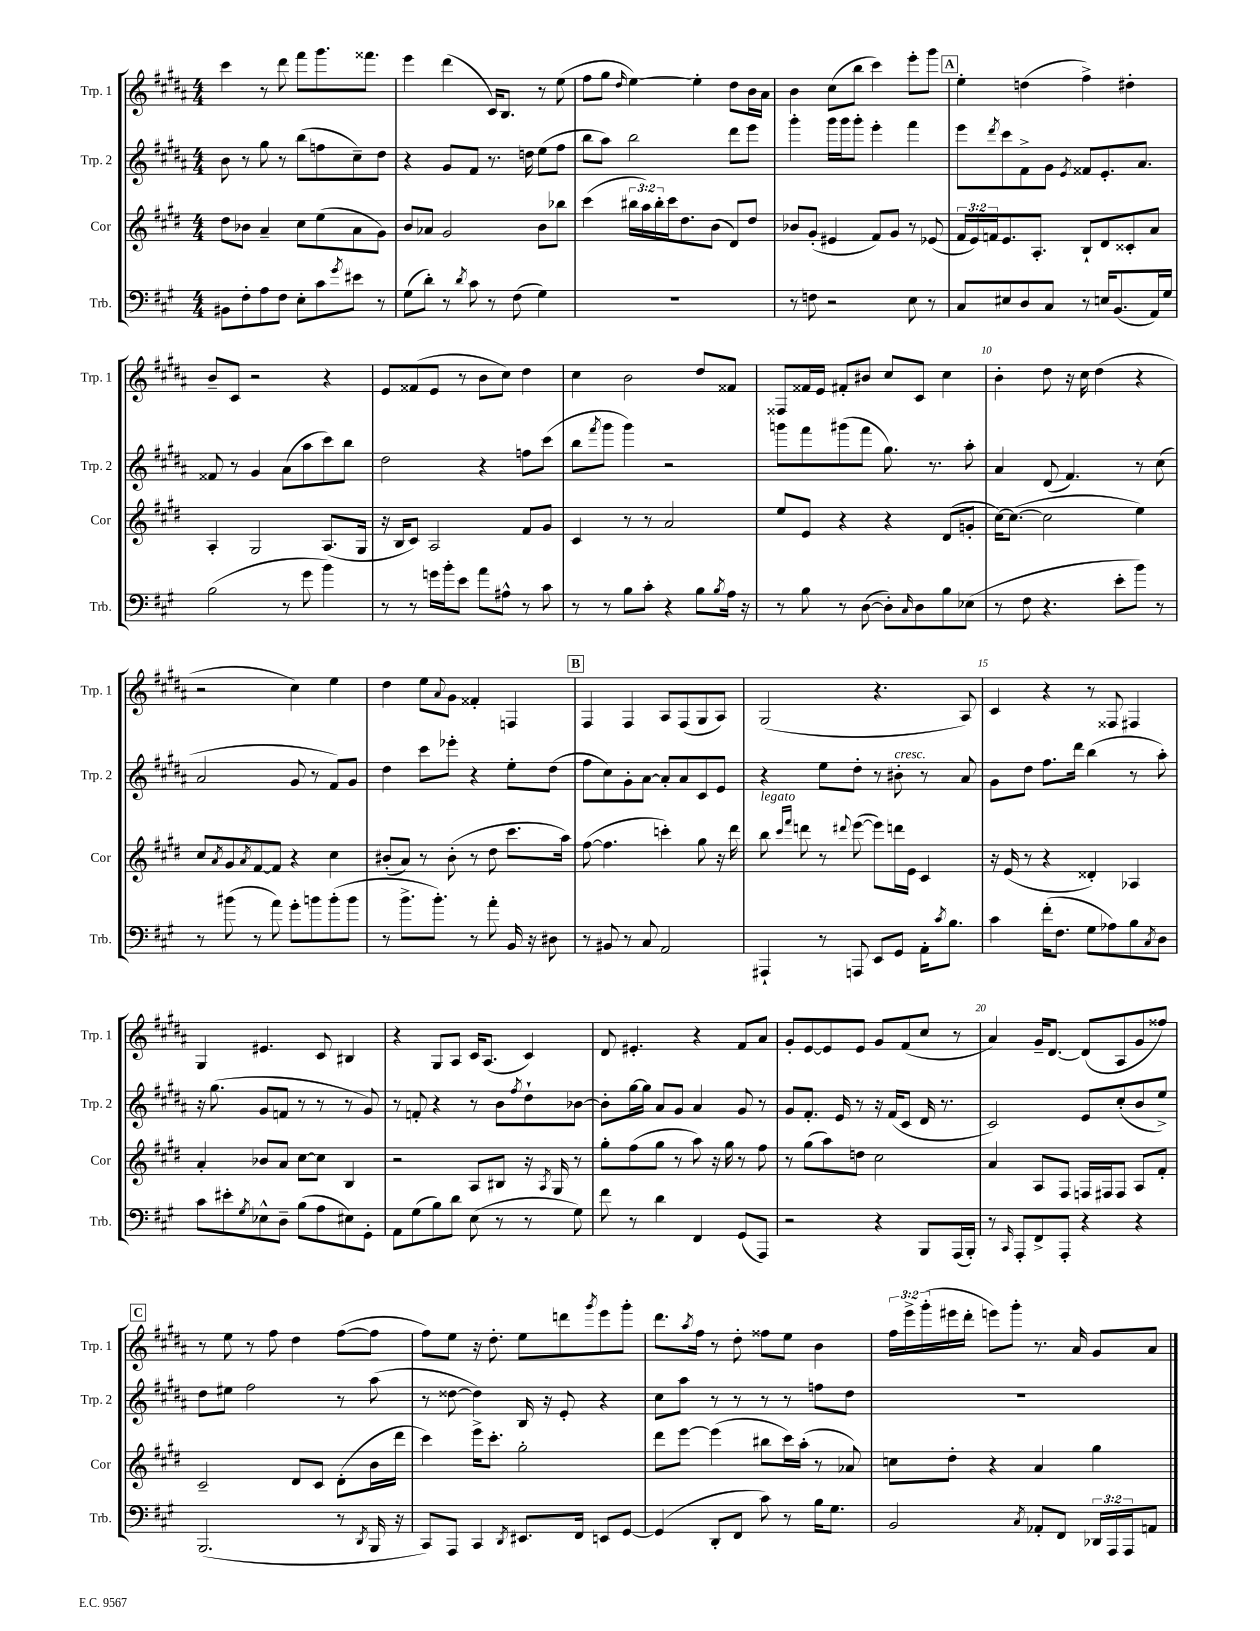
<<
\new StaffGroup <<
\new Staff = "s0" \with { instrumentName = "Trp. 1" shortInstrumentName = "Trp. 1" } {
    \clef treble \key b \major \numericTimeSignature \time 4/4 \override Staff.TupletNumber.text = #tuplet-number::calc-fraction-text
    cis'''4 r8 dis'''8 fis'''8 gis'''8. fisis'''8. |
    e'''4 dis'''4( cis'16) b8. r8 e''8( |
    fis''8 gis''8 \grace { dis''16 } e''4~) e''4-. dis''8 b'16 ais'16 |
    b'4 cis''8( b''8 cis'''4) e'''8-. gis'''8 |
    \mark \markup { \box "A" } e''4-. d''4( fis''4->) dis''4-. |
    b'8-- cis'8 r2 r4 |
    e'8 fisis'8( e'8 r8 b'8 cis''8) dis''4 |
    cis''4 b'2 dis''8 fisis'8 |
    fisis8 fisis'16 e'16 fis'8-. bis'8 cis''8 cis'8 cis''4 |
    b'4-. dis''8 r16 cis''16 dis''4( r4 |
    r2 cis''4) e''4 |
    dis''4 e''8 \appoggiatura { ais'8 } gis'8 fisis'4-. f4 |
    \mark \markup { \box "B" } fis4 fis4 ais8 fis8( gis8 ais8) |
    gis2( r4. ais8) |
    cis'4 r4 r8 fisis8 fis4 |
    gis4 eis'4. cis'8 bis4 |
    r4 gis8 ais8 cis'16 ais8.( cis'4) |
    dis'8 eis'4.-. r4 fis'8 ais'8 |
    gis'8-. e'8~ e'8 e'8 gis'8 fis'8( cis''8 r8 |
    ais'4) gis'16-- dis'8.~ dis'8( ais8 gis'8 fisis''8) |
    \mark \markup { \box "C" } r8 e''8 r8 fis''8 dis''4 fis''8~( fis''8 |
    fis''8) e''8 r16 dis''8.-. e''8 d'''8 \acciaccatura { gis'''8 } e'''8 gis'''8-. |
    dis'''8. \acciaccatura { ais''8 } fis''16 r8 dis''8-. fisis''8 e''8 b'4 |
    \tuplet 3/2 { fis''16 e'''16-> gis'''16-.( } eis'''16 dis'''16-. e'''8) gis'''8-. r8. ais'16 gis'8 ais'8 \bar "|." |
}
\new Staff = "s1" \with { instrumentName = "Trp. 2" shortInstrumentName = "Trp. 2" } {
    \clef treble \key b \major \numericTimeSignature \time 4/4
    b'8 r8 gis''8 r8 b''8( f''8 cis''8--) dis''8 |
    r4 gis'8 fis'8 r8. d''16 e''8( fis''8 |
    b''8 ais''8) b''2 dis'''8 e'''8 |
    gis'''4-. gis'''16 gis'''16 gis'''8-. e'''4-. fis'''4 |
    \mark \markup { \box "A" } e'''8 \acciaccatura { dis'''8 } cis'''8 fis'8-> gis'8 \acciaccatura { e'8 } fisis'8 e'8.-. ais'8. |
    fisis'8 r8 gis'4 ais'8( ais''8 cis'''8) b''8 |
    dis''2 r4 f''8 cis'''8( |
    b''8 \acciaccatura { fis'''8 } gis'''8 gis'''4) r2 |
    g'''8 fis'''8 gis'''8( fis'''8 gis''8.) r8. ais''8-. |
    ais'4 dis'8( fis'4.) r8 cis''8( |
    ais'2 gis'8 r8 fis'8) gis'8 |
    dis''4 cis'''8 ees'''8-. r4 e''8-. dis''8( |
    \mark \markup { \box "B" } fis''8 cis''8) gis'8-. ais'8~ ais'8-. ais'8 cis'8 e'8 |
    r4 e''8 dis''8-. r8 bis'8-.^\markup { \italic "cresc." } r8 ais'8 |
    gis'8 dis''8 fis''8. dis'''16 b''4( r8 ais''8-.) |
    r16 gis''8.( gis'8 f'8 r8 r8 r8 gis'8) |
    r8 f'8-. r4 r8 b'8 \acciaccatura { fis''8 } dis''8-! bes'8~ |
    bes'8-. gis''16~ gis''16 ais'8 gis'8 ais'4 gis'8 r8 |
    gis'8 fis'8.-. e'16 r8 r16 fis'16( cis'8 dis'16 r8. |
    cis'2) e'8 cis''8-.( b'8 e''8->) |
    \mark \markup { \box "C" } dis''8 eis''8 fis''2 r8 ais''8( |
    r8 disis''8~ disis''4) b16 r16 e'8-. r4 |
    cis''8 ais''8 r8 r8 r8 r8 f''8 dis''8 |
    R1 \bar "|." |
}
\new Staff = "s2" \with { instrumentName = "Cor" shortInstrumentName = "Cor" } {
    \clef treble \key e \major \numericTimeSignature \time 4/4 \override Staff.TupletNumber.text = #tuplet-number::calc-fraction-text
    dis''8 bes'8 a'4-- cis''8 e''8( a'8 gis'8) |
    b'8 aes'8 gis'2 b'8 bes''8 |
    cis'''4( \tuplet 3/2 { bis''16 a''16) bis''16-. } cis'''16 dis''8. b'8( dis'8) dis''8 |
    bes'8 gis'8-.( eis'4 fis'8) gis'8 r8 ees'8( |
    \mark \markup { \box "A" } \tuplet 3/2 { fis'16 e'16) f'16 } e'8. a8.-. b8-! dis'8 cisis'8-. a'8 |
    a4-. gis2 a8.( gis16 |
    r16 b16 cis'8) a2 fis'8 gis'8 |
    cis'4 r8 r8 a'2 |
    e''8 e'8 r4 r4 dis'8( g'8-. |
    cis''16~) cis''8.~( cis''2 e''4) |
    cis''8 \acciaccatura { a'8 } gis'8 \acciaccatura { a'8 } fis'8~ fis'8 r4 cis''4 |
    bis'8-.( a'8) r8 bis'8-.( r8 dis''8 cis'''8. a''16) |
    \mark \markup { \box "B" } fis''8~( fis''4. c'''4-.) gis''8 r16 dis'''16 |
    b''8^\markup { \italic "legato" } \grace { cis'''16 fis'''16 } d'''8 r8 \appoggiatura { dis'''8 } e'''8~( e'''8) d'''16 e'16 cis'4 |
    r16 e'16( r8 r4 disis'4-.) aes4 |
    a'4-. bes'8 a'8 cis''8~ cis''8 b4 |
    r2 a8 bis8 r16 \acciaccatura { a8 } gis16 r8 |
    gis''8-. fis''8( gis''8 r8 a''8) r16 gis''16 r8 fis''8 |
    r8 gis''8( a''8) d''8 cis''2 |
    a'4 a8 fis8 f16 fis16 fis8 a8 fis'8-. |
    \mark \markup { \box "C" } cis'2-- dis'8 cis'8 dis'8-.( b'16 dis'''16 |
    cis'''4) e'''16-> cis'''8.-. gis''2-. |
    dis'''8 e'''8~ e'''4( bis''8 cis'''16) a''16-.( r8 aes'8) |
    c''8 dis''8-. r4 a'4 gis''4 \bar "|." |
}
\new Staff = "s3" \with { instrumentName = "Trb." shortInstrumentName = "Trb." } {
    \clef bass \key a \major \numericTimeSignature \time 4/4 \override Staff.TupletNumber.text = #tuplet-number::calc-fraction-text
    bis,8 fis8-. a8 fis8 e8-. cis'8 \acciaccatura { gis'8 } eis'8 r8 |
    gis8( d'8-.) r8 \acciaccatura { d'8 } cis'8 r8 fis8( gis4) |
    R1 |
    r8 f8 r2 e8 r8 |
    \mark \markup { \box "A" } cis8 eis8 d8 cis8 r8 e16 b,8.( a,16) gis16 |
    b2( r8 gis'8 b'4) |
    r8 r8 g'16 b'16-. e'8 a'8 ais8-^ r8 cis'8 |
    r8 r8 b8 cis'8-. r4 b8 \acciaccatura { b8 } a16 r16 |
    r8 b8 r8 d8~( d8-.) \grace { cis16 } d8 b8 ees8( |
    r8 fis8 r4. e'8-. b'8) r8 |
    r8 bis'8( r8 a'8) gis'8-. b'8 b'8-.( b'8 |
    r8 b'8.-> b'8.-.) r8 a'8-. b,16 r16 dis8 |
    \mark \markup { \box "B" } r8 bis,8 r8 cis8 a,2 |
    ais,,4-! r8 a,,8 e,8 gis,8 a,16-. \acciaccatura { cis'8 } b8. |
    cis'4 fis'16-.( fis8. gis8 aes8) b8 \acciaccatura { cis8 } d8 |
    cis'8 eis'8-. \acciaccatura { gis8 } ees8-^ d8-- b8( a8 eis8) gis,8-. |
    a,8 gis8( b8) d'8 e8( r8 r8 gis8) |
    fis'8 r8 d'4 fis,4 gis,8( a,,8) |
    r2 r4 b,,8 a,,16( b,,16-.) |
    r8 \grace { cis,16 } a,,8-. fis,8-> a,,8-. r4 r4 |
    \mark \markup { \box "C" } b,,2.( r8 \acciaccatura { d,8 } b,,16 r16 |
    cis,8) a,,8 cis,4 \acciaccatura { d,8 } eis,8. fis,16 e,8 gis,8~ |
    gis,4( d,8-. fis,8 cis'8) r8 b16 gis8. |
    b,2 \acciaccatura { cis8 } aes,8-. fis,8 \tuplet 3/2 { des,16 a,,16 a,,16 } a,8 \bar "|." |
}
>>
>>
\layout { \context { \Score \override BarNumber.break-visibility = ##(#f #t #t) barNumberVisibility = #(every-nth-bar-number-visible 5) } }
